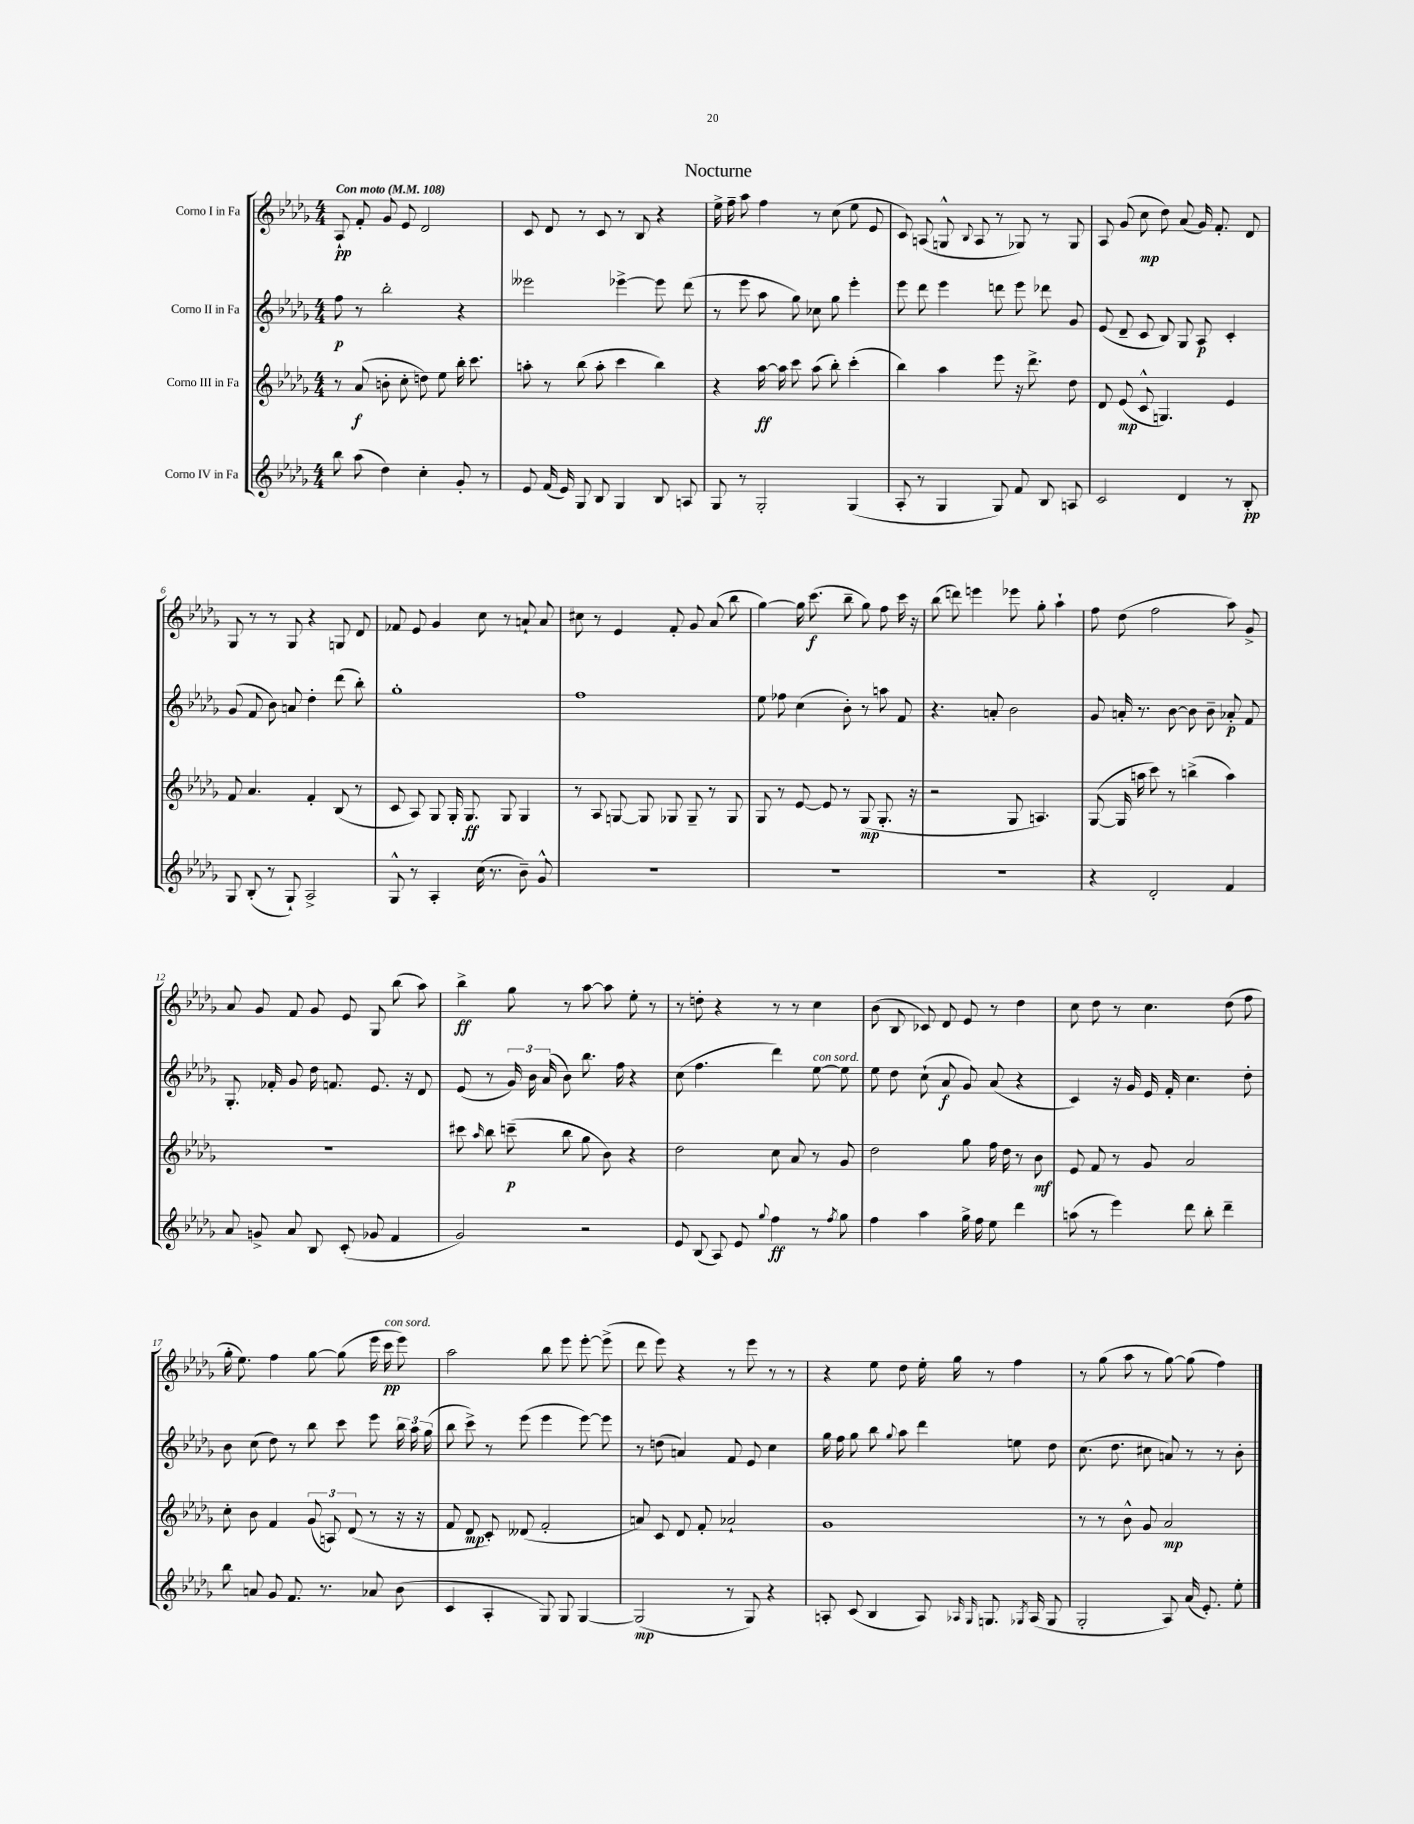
\header { title = "Nocturne" }
<<
\new StaffGroup <<
\new Staff = "s0" \with { instrumentName = "Corno I in Fa" } {
    \clef treble \key des \major \numericTimeSignature \time 4/4 \tempo "Con moto" 4 = 108
    \autoBeamOff aes8-!\pp f'8-. ges'8 ees'8 des'2 |
    c'8 des'8 r8 c'8 r8 bes8 r4 |
    ees''16-> f''16-- aes''8 f''4 r8 c''8( ees''8 ees'8 |
    c'8) a8( g8-^ \appoggiatura { bes8 } a8 r8 ges8) r8 ges8 |
    aes8 ges'8( c''8\mp des''8) aes'8( ges'16) f'8.-. des'8 |
    ges8 r8 r8 ges8 r4 g8 des'8 |
    fes'8 ees'8 ges'4 c''8 r8 a'8-! a'8 |
    cis''8 r8 ees'4 f'8-. ges'8 aes'8( bes''8 |
    ges''4~) ges''16 c'''8.\f( bes''8-- ges''8) f''8 c'''16 r16 |
    bes''8( d'''8) e'''4 ees'''8 ges''8-. aes''4-! |
    f''8 des''8( f''2 aes''8) ges'8-> |
    aes'8 ges'8 f'8 ges'8 ees'8 ges8 bes''8( aes''8) |
    bes''4->\ff ges''8 r8 aes''8~ aes''8 ees''8-. r8 |
    r8 d''8-. r4 r8 r8 c''4 |
    bes'8( bes8 ces'8) des'8 ees'8 r8 des''4 |
    c''8 des''8 r8 c''4. des''8( f''8 |
    ges''16-. ees''8.) f''4 ges''8~ ges''8( ees'''16 c'''16\pp^\markup { \italic "con sord." } ees'''8) |
    aes''2 bes''8 ees'''8 ees'''8~-. ees'''8->( |
    des'''8 ees'''8) r4 r8 ees'''8 r8 r8 |
    r4 ees''8 des''8 ees''16-. ges''16 r8 f''4 |
    r8 ges''8( aes''8 r8 ges''8~) ges''8( f''4) \bar "|." |
}
\new Staff = "s1" \with { instrumentName = "Corno II in Fa" } {
    \clef treble \key des \major \numericTimeSignature \time 4/4
    \autoBeamOff f''8\p r8 bes''2-. r4 |
    eeses'''2 ees'''4~-> ees'''8 des'''8( |
    r8 ees'''8 aes''8 ges''8) ces''8 ges''8 ees'''4-. |
    ees'''8 des'''8 ees'''4 d'''8 ees'''8 des'''8 ges'8 |
    ees'8( des'8-- c'8 bes8) ges8 aes8\p c'4-. |
    ges'8( f'8 bes'8) a'8 des''4-. des'''8( bes''8-.) |
    ges''1-. |
    f''1 |
    ees''8 fes''8 c''4( bes'8-.) r8 a''8 f'8 |
    r4. a'8-. bes'2 |
    ges'8 a'16-. r8. bes'8~ bes'8 bes'8-- aes'8-.\p f'8 |
    ges8.-. fes'16-. ges'8 des''16 f'8. ees'8. r16 des'8 |
    ees'8( r8 \tuplet 3/2 { ges'16) bes'16 aes'16( } bes'8) bes''8. f''16 r4 |
    c''8( f''4. des'''4) ees''8~^\markup { \italic "con sord." } ees''8 |
    ees''8 des''8 c''8-!( aes'8\f ges'8) aes'8( r4 |
    c'4) r16 ges'16 ees'16 f'16-. c''4. des''8-. |
    bes'8 c''8( des''8) r8 bes''8 c'''8 ees'''8 \tuplet 3/2 { bes''16 aes''16 ges''16( } |
    bes''8 c'''8->) r8 ees'''8( ees'''4 ees'''8~) ees'''8 |
    r8 d''8( a'4) f'8 ees'8 c''4 |
    ges''16 f''16 ges''8 bes''8 \appoggiatura { ges''8 } aes''8 des'''4 e''8 des''8 |
    c''8.( des''8. cis''8 a'8) r8 r8 bes'8-. \bar "|." |
}
\new Staff = "s2" \with { instrumentName = "Corno III in Fa" } {
    \clef treble \key des \major \numericTimeSignature \time 4/4
    \autoBeamOff r8 aes'8\f( b'8-. c''8-. d''8) ees''8 bes''16-. c'''8. |
    a''8-. r8 bes''8( a''8-. c'''4 bes''4) |
    r4 aes''16~\ff aes''16 c'''8 aes''8( bes''8-.) c'''4-.( |
    bes''4) aes''4 ees'''8 r16 des'''8.-> des''8 |
    des'8 ees'8\mp( c'8-^ g4.) ees'4 |
    f'8 aes'4. f'4-. bes8( r8 |
    c'8 aes8) ges8 ges16-. ges8.\ff ges8 ges4 |
    r8 aes8 g8~ g8 ges8 ges8-- r8 ges8 |
    ges8 r8 ees'8~ ees'8 r8 ges8\mp( ges8.-. r16 |
    r2 ges8 a4.) |
    ges8~( ges16 a''16 c'''8) r8 b''4->( a''4) |
    r1 |
    cis'''8 \grace { aes''16 } bes''8 c'''8--\p( bes''8 ges''8 bes'8) r4 |
    des''2 c''8 aes'8 r8 ges'8 |
    des''2 ges''8 f''16 des''16 r8 bes'8\mf |
    ees'8 f'8 r8 ges'8 aes'2 |
    c''8-. bes'8 f'4 \tuplet 3/2 { ges'8( a8) des'8( } r8 r16 r16 |
    f'8 des'8\mp c'8-.) deses'8( f'2-. |
    a'8) c'8 des'8 f'8-. aes'2-! |
    ges'1 |
    r8 r8 bes'8-^ ges'8 aes'2\mp \bar "|." |
}
\new Staff = "s3" \with { instrumentName = "Corno IV in Fa" } {
    \clef treble \key des \major \numericTimeSignature \time 4/4
    \autoBeamOff bes''8 aes''8( des''4) c''4-. ges'8-. r8 |
    ees'8 f'16( ees'16) ges8 bes8 ges4 bes8 a8 |
    ges8 r8 ges2-. ges4( |
    aes8-. r8 ges4 ges8) f'8 bes8 a8 |
    c'2 des'4 r8 bes8-.\pp |
    ges8 bes8-.( r8 ges8-!) aes2-> |
    ges8-^ r8 aes4-. c''16( r8. bes'8--) ges'8-^ |
    R1 |
    R1 |
    R1 |
    r4 des'2-. f'4 |
    aes'8 g'8-> aes'8 bes8 c'8-.( ges'8 f'4 |
    ges'2) r2 |
    ees'8 bes8( aes8) ees'8 \appoggiatura { ges''8 } f''4\ff r8 \acciaccatura { f''8 } ges''8 |
    f''4 aes''4 ges''16-> f''16 ees''8 des'''4 |
    a''8( r8 ees'''4) des'''8 bes''8-. des'''4-- |
    bes''8 a'8 ges'8 f'8. r8. aes'8 bes'8( |
    c'4 aes4-. ges8) ges8 ges4~ |
    ges2\mp( r8 ges8) r4 |
    a8-. c'8( bes4 a8) \grace { aes16 ges16 } g8. \acciaccatura { ges8 } aes16( ges8 |
    ges2-. aes8) aes'16( ees'8.-.) ees''8-. \bar "|." |
}
>>
>>
